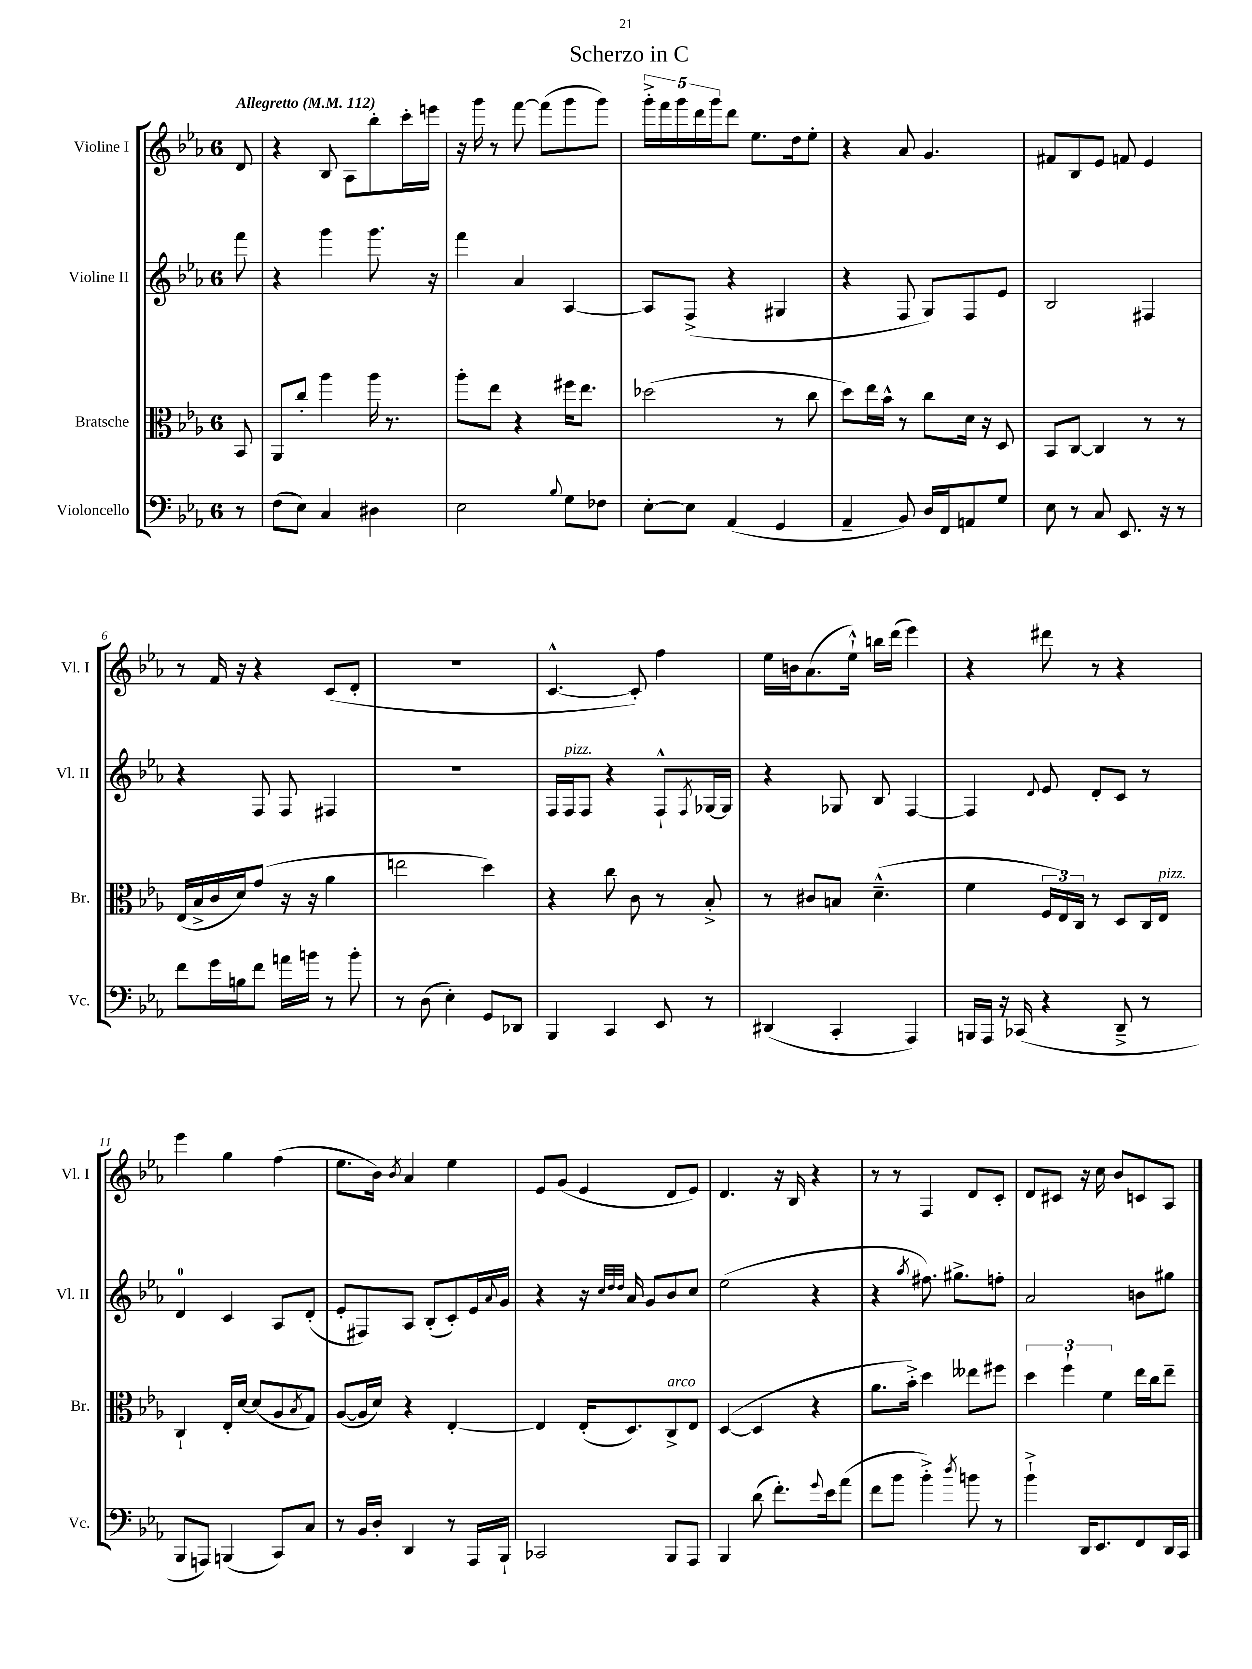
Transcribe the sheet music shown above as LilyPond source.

\header { title = "Scherzo in C" }
<<
\new StaffGroup <<
\new Staff = "s0" \with { instrumentName = "Violine I" shortInstrumentName = "Vl. I" } {
    \clef treble \key ees \major \once \override Staff.TimeSignature.style = #'single-digit \time 6/8 \partial 8 \tempo "Allegretto" 4 = 112
    d'8 |
    r4 bes8 aes8 bes''8-. c'''16-. e'''16 |
    r16 g'''16 r8 f'''8~ f'''8( g'''8 g'''8) |
    \tuplet 5/4 { g'''16-.-> f'''16 g'''16 d'''16 g'''16 } d'''8 ees''8. d''16 ees''8-. |
    r4 aes'8 g'4. |
    fis'8 bes8 ees'8 f'8 ees'4 |
    r8 f'16 r16 r4 c'8( d'8-. |
    R2. |
    c'4.~-^ c'8-.) f''4 |
    ees''16 b'16 aes'8.( ees''16-!-^) b''16 d'''16( ees'''4) |
    r4 dis'''8 r8 r4 |
    ees'''4 g''4 f''4( |
    ees''8. bes'16) \acciaccatura { bes'8 } aes'4 ees''4 |
    ees'8 g'8( ees'4 d'8 ees'8) |
    d'4. r16 bes16 r4 |
    r8 r8 f4 d'8 c'8-. |
    d'8 cis'8 r16 c''16 bes'8 c'8 aes8 \bar "|." |
}
\new Staff = "s1" \with { instrumentName = "Violine II" shortInstrumentName = "Vl. II" } {
    \clef treble \key ees \major \once \override Staff.TimeSignature.style = #'single-digit \time 6/8 \partial 8
    f'''8 |
    r4 g'''4 g'''8. r16 |
    f'''4 aes'4 aes4~ |
    aes8 f8->( r4 gis4 |
    r4 f8 g8) f8 ees'8 |
    bes2 fis4 |
    r4 f8 f8 fis4 |
    R2. |
    f16 f16^\markup { \italic "pizz." } f8 r4 f8-!-^ \acciaccatura { f8 } ges16~ ges16 |
    r4 ges8 bes8 f4~ |
    f4 \appoggiatura { d'8 } ees'8 d'8-. c'8 r8 |
    d'4-0 c'4 aes8 d'8-.( |
    ees'8-. fis8) aes8 bes8-.( c'8-.) ees'16 \appoggiatura { aes'8 } g'16 |
    r4 r16 \grace { c''32 d''32 d''32 } aes'16 g'8 bes'8 c''8 |
    ees''2( r4 |
    r4 \acciaccatura { aes''8 } fis''8.) gis''8.-> f''8-. |
    aes'2 b'8 gis''8 \bar "|." |
}
\new Staff = "s2" \with { instrumentName = "Bratsche" shortInstrumentName = "Br." } {
    \clef alto \key ees \major \once \override Staff.TimeSignature.style = #'single-digit \time 6/8 \partial 8
    bes,8 |
    aes,8 c''8-. aes''4 aes''16 r8. |
    aes''8-. ees''8 r4 fis''16 ees''8. |
    des''2( r8 c''8 |
    d''8) ees''16 bes'16-^ r8 c''8 d'16 r16 d8 |
    bes,8 c8~ c4 r8 r8 |
    ees16( bes16-> c'16 d'16) g'8( r16 r16 aes'4 |
    e''2 d''4) |
    r4 c''8 c'8 r8 bes8-.-> |
    r8 cis'8 b8 d'4.---^( |
    f'4 \tuplet 3/2 { f16 ees16) c16 } r8 d8 c16 ees16^\markup { \italic "pizz." } |
    c4-! ees16-. d'16~ d'8( aes8 \acciaccatura { bes8 } g8) |
    aes8~( aes16 d'16) r4 ees4~-. |
    ees4 ees16-.( d8.) c8->^\markup { \italic "arco" } ees8 |
    d4~( d4 r4 |
    aes'8. bes'16-.->) d''4 eeses''8 fis''8 |
    \tuplet 3/2 { d''4 f''4-! f'4 } ees''16 c''16 ees''8-- \bar "|." |
}
\new Staff = "s3" \with { instrumentName = "Violoncello" shortInstrumentName = "Vc." } {
    \clef bass \key ees \major \once \override Staff.TimeSignature.style = #'single-digit \time 6/8 \partial 8
    r8 |
    f8( ees8) c4 dis4 |
    ees2 \appoggiatura { bes8 } g8 fes8 |
    ees8~-. ees8 aes,4( g,4 |
    aes,4-- bes,8) d16 f,16 a,8 g8 |
    ees8 r8 c8 ees,8. r16 r8 |
    f'8 g'16 b16 f'8 a'16 b'16 r8 b'8-. |
    r8 d8( ees4-.) g,8 des,8 |
    bes,,4 c,4 ees,8 r8 |
    dis,4( c,4-. aes,,4) |
    b,,16 aes,,16 r16 ces,16( r4 d,8---> r8 |
    bes,,8 a,,8) b,,4( c,8) c8 |
    r8 bes,16 d16-. d,4 r8 aes,,16 bes,,16-! |
    ces,2 bes,,8 aes,,8 |
    bes,,4 d'8( f'8.-.) \appoggiatura { g'8 } ees'16 aes'8( |
    f'8 bes'8 bes'4-.->) \acciaccatura { d''8 } b'8 r8 |
    bes'4-!-> d,16 ees,8. f,8 d,16 c,16 \bar "|." |
}
>>
>>
